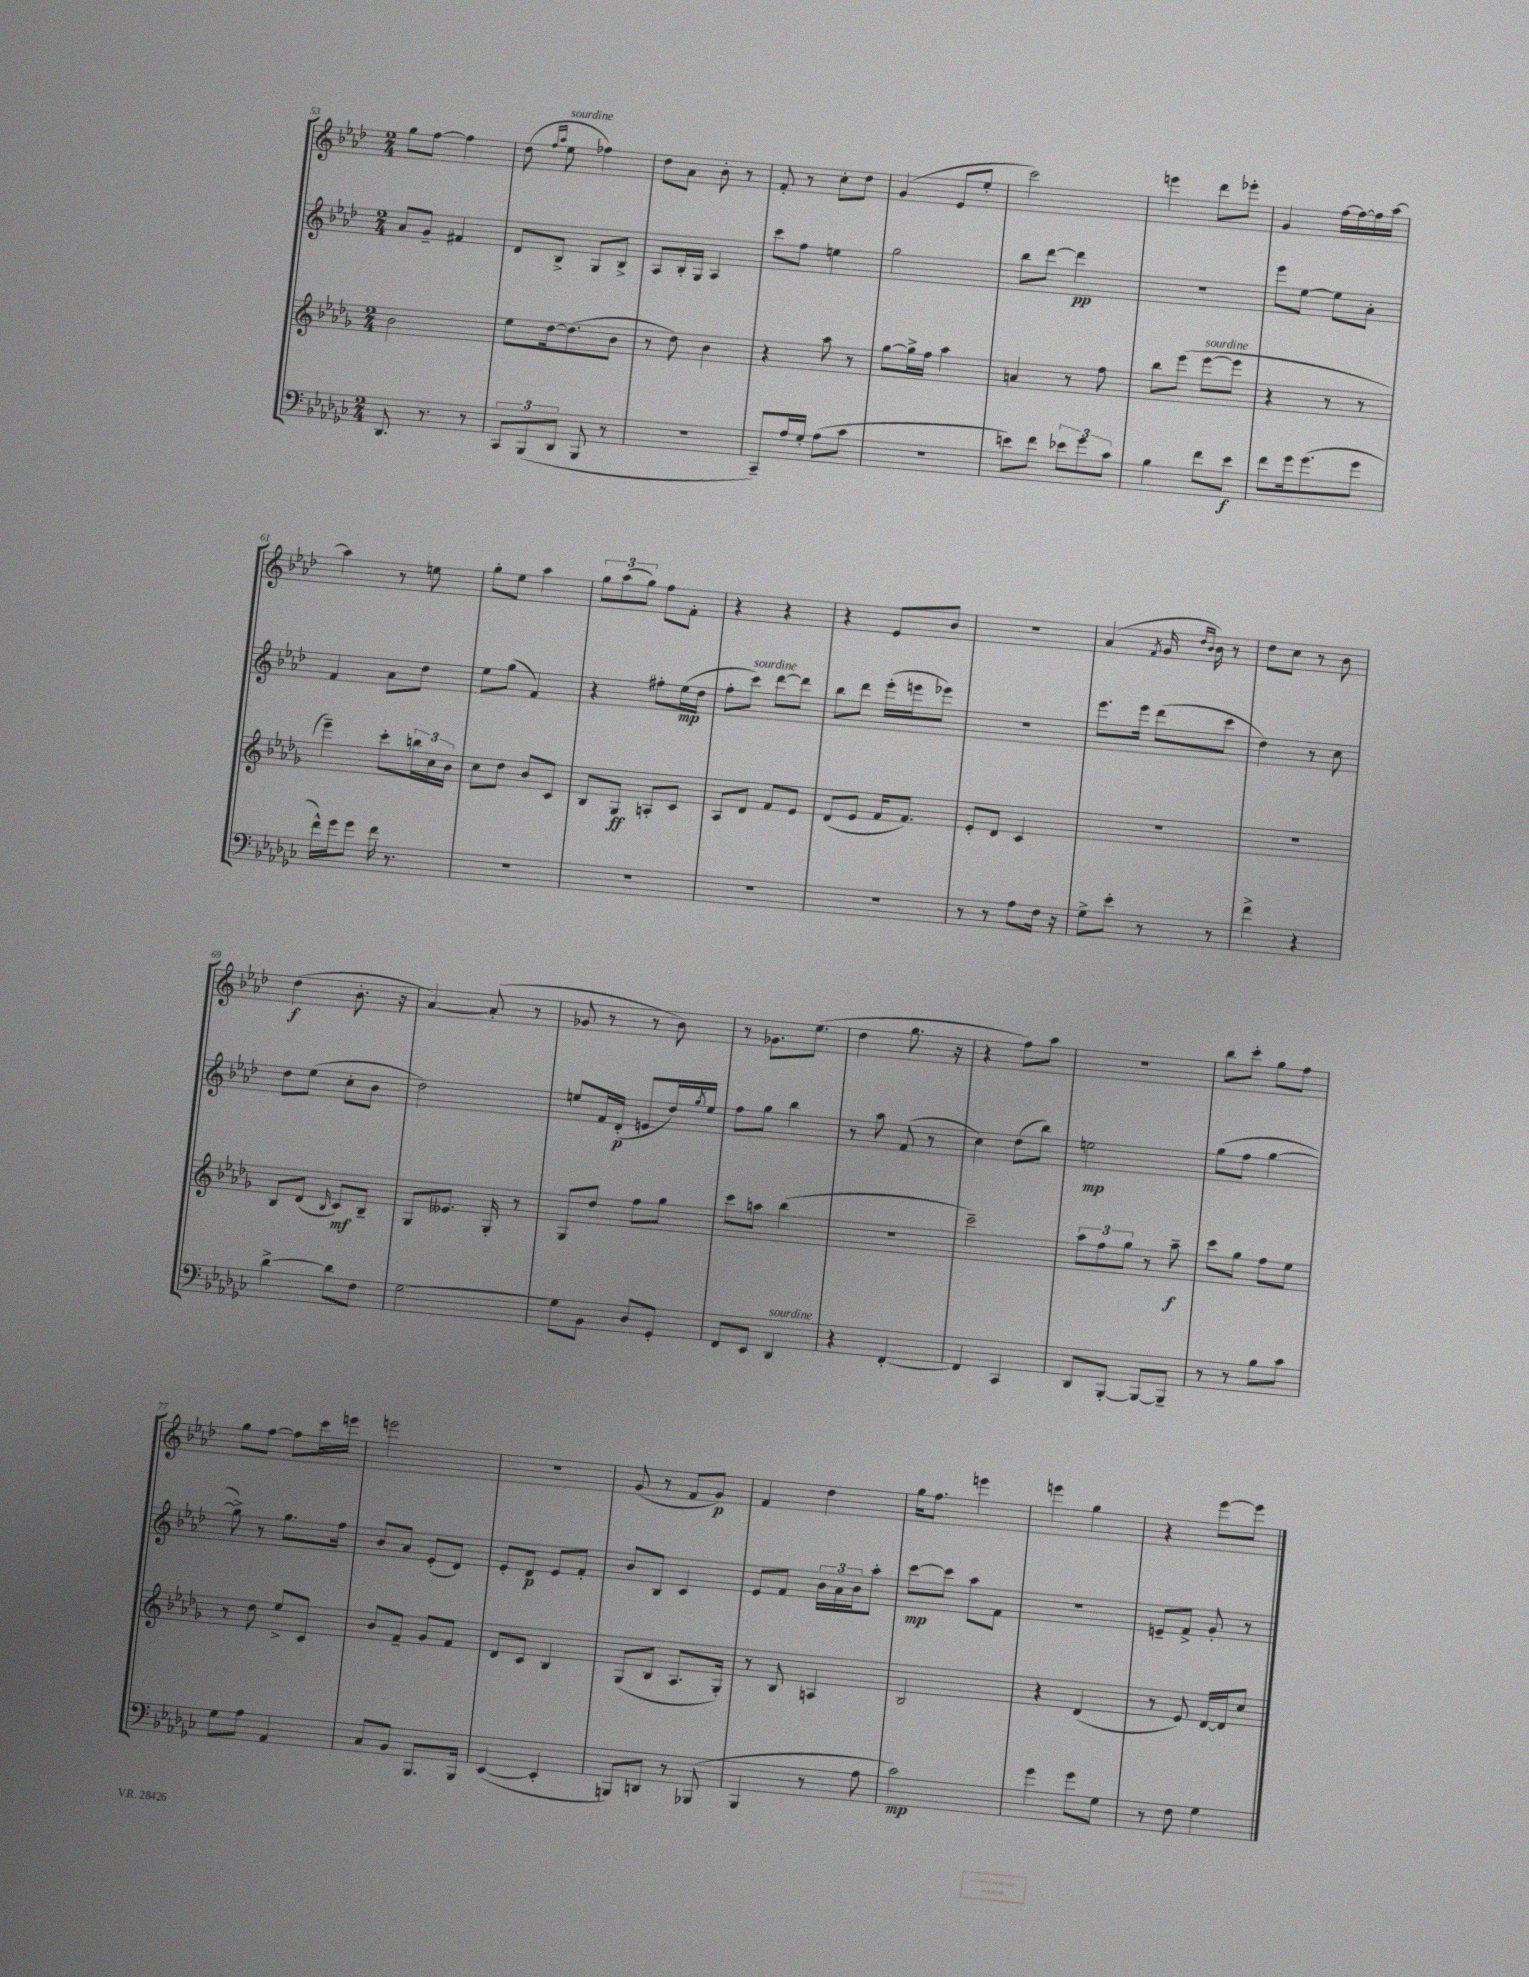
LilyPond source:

<<
\new StaffGroup <<
\new Staff = "s0" {
    \clef treble \key aes \major \numericTimeSignature \time 2/4
    g''8 f''8~ f''4 |
    des''8( \grace { f''16 aes''16 } ees''8^\markup { \italic "sourdine" } fes''4) |
    des''8 aes'8 bes'8-. r8 |
    f'8-. r8 c''8-. des''8 |
    g'4( ees'8 ees''8-. |
    c'''2) |
    e'''4 des'''8 ees'''8-. |
    g'4 f''16~ f''16~ f''16 aes''16~ |
    aes''4 r8 e''8 |
    g''8-. ees''8 aes''4 |
    \tuplet 3/2 { g''8 aes''8( g''8) } f''8 f'8-. |
    r4 r4 |
    r4 ees'8 bes'8 |
    r2 |
    aes'4( \acciaccatura { f'8 } g'16 \grace { des''16 bes'16 } bes'16) r8 |
    des''8 c''8 r8 bes'8 |
    des''4\f( bes'8.-. r16 |
    aes'4~) aes'8-.( r8 |
    ges'8 r8 r8 bes'8) |
    r8 ges'8. ees''8.( |
    des''4 g''8. r16 |
    r4 f''8) aes''8 |
    r2 |
    bes''8 c'''8-. g''8 f''8 |
    g''8 f''8~ f''8 c'''16 e'''16 |
    e'''2 |
    R2 |
    g'8( r8 f'8 g'8\p) |
    f'4 des''4 |
    g''16 f''8. e'''4 |
    e'''4 g''4 |
    r4 ees'''8~ ees'''8 \bar "|." |
}
\new Staff = "s1" {
    \clef treble \key aes \major \numericTimeSignature \time 2/4
    aes'8 g'8-- fis'4 |
    des'8 bes8-> g8 bes8-> |
    aes8 bes16-. g16 aes4 |
    c'''8 f''8 e''4 |
    g''2 |
    bes''8 des'''8~ des'''4\pp |
    R2 |
    ees'''8 ees''8~ ees''8 aes'8-. |
    f'4 aes'8 des''8 |
    ees''8 g''8( f'4) |
    r4 fis''8-. ees''16\mp( des''16 |
    f''8-. c'''8^\markup { \italic "sourdine" }) des'''8~ des'''8 |
    bes''8 des'''8 ees'''16-.( e'''16 ees'''8) |
    R2 |
    ees'''8. ees'''16 des'''8( c'''8 |
    des''4) r8 c''8 |
    des''8 ees''8( c''8-. bes'8 |
    des''2) |
    e''8 f'16 des'16-.\p( e'8 des''16) \acciaccatura { g''8 } e''16 |
    f''8 g''8 bes''4 |
    r8 aes''8 f'8( r8 |
    c''4) des''8( bes''8) |
    e''2\mp |
    g''8( f''8 g''4~ |
    g''8->) r8 g''8. f''16 |
    bes'8 aes'8 ees'8-.( des'8) |
    ees'8-. des'8\p ees'8 f'8-. |
    bes'8 bes8 c'4 |
    ees'8 f'8 \tuplet 3/2 { bes'16 aes'16 bes'16 } aes''8-. |
    c'''8~\mp c'''8 aes''8 f'8 |
    R2 |
    e'8-- f'8-> g'8-. r8 \bar "|." |
}
\new Staff = "s2" {
    \clef treble \key des \major \numericTimeSignature \time 2/4
    bes'2 |
    ees''8 des''16~ des''8.( bes'8 |
    r8 des''8) bes'4 |
    r4 aes''8 r8 |
    ges''8~ ges''16-> f''16 aes''4 |
    a'4 r8 f''8 |
    bes''8 ees'''8( ees'''8~^\markup { \italic "sourdine" } ees'''8 |
    r4 r8 r8 |
    ees'''4--) c'''8-. \tuplet 3/2 { b''16 c''16 bes'16 } |
    c''8 des''8 bes'8 c'8 |
    bes8 ges8\ff a8-. c'8 |
    aes8 des'8 f'8 ees'8 |
    des'8( ees'8 f'16 f'8.) |
    ees'8-. des'8 c'4 |
    R2 |
    R2 |
    bes8 des'8( \grace { bes16 } c'8\mf) bes8-- |
    ges8 eeses'8. ges16-. r8 |
    ges8 des''8 f''8 ges''8 |
    c'''8 a''8 bes''4( |
    r2 |
    c'''2--) |
    \tuplet 3/2 { aes''8 f''8 ges''8 } r8 aes''8--\f |
    c'''8 ges''8 f''8 ees''8 |
    r8 des''8 ees''8-> c'8 |
    bes'8 f'8-- ges'8 f'8 |
    des'8 c'8 bes4 |
    ges8( bes8 aes8. ges16-.) |
    r8 bes8 a4 |
    bes2 |
    r4 des'4( |
    r8 ees'8) des'16~ des'16 c''8 \bar "|." |
}
\new Staff = "s3" {
    \clef bass \key ges \major \numericTimeSignature \time 2/4
    des,8. r8. r8 |
    \tuplet 3/2 { ces,8 bes,,8( des,8 } bes,,8 r8 |
    r2 |
    ces,8--) aes16 ges16-. aes8( ces'8 |
    R2 |
    e'8) f'8 \tuplet 3/2 { ees'8 ges'8 ces'8 } |
    bes4 f'8 ees'8\f |
    f'8 ges'16 ges'8.( ges'8 |
    f'16-^) ges'16 ges'8 f'16 r8. |
    R2 |
    R2 |
    R2 |
    R2 |
    r8 r8 aes8 f16 r16 |
    ges8-> ees'8-. r8 r8 |
    f'4-> r4 |
    des'4~-> des'8 f8 |
    ges2~ |
    ges8 bes,8 des8 ges,8-. |
    f,8 ees,8 des,4^\markup { \italic "sourdine" } |
    r4 f,4~-. |
    f,4 ces,4 |
    des,8 bes,,8~-. bes,,8~ bes,,8-- |
    r8 r8 bes8 ces'8 |
    ges8 aes8 aes,4 |
    ces8 bes,8 bes,,8. bes,,16 |
    ees,4~( ees,4-. |
    b,,8) d,8 r8 bes,,8( |
    bes,,4 r8 aes8 |
    ces'2\mp) |
    ges'4 ges'8 ges8 |
    r8 f8 ges4 \bar "|." |
}
>>
>>
\layout { \context { \Score currentBarNumber = #53 } }
